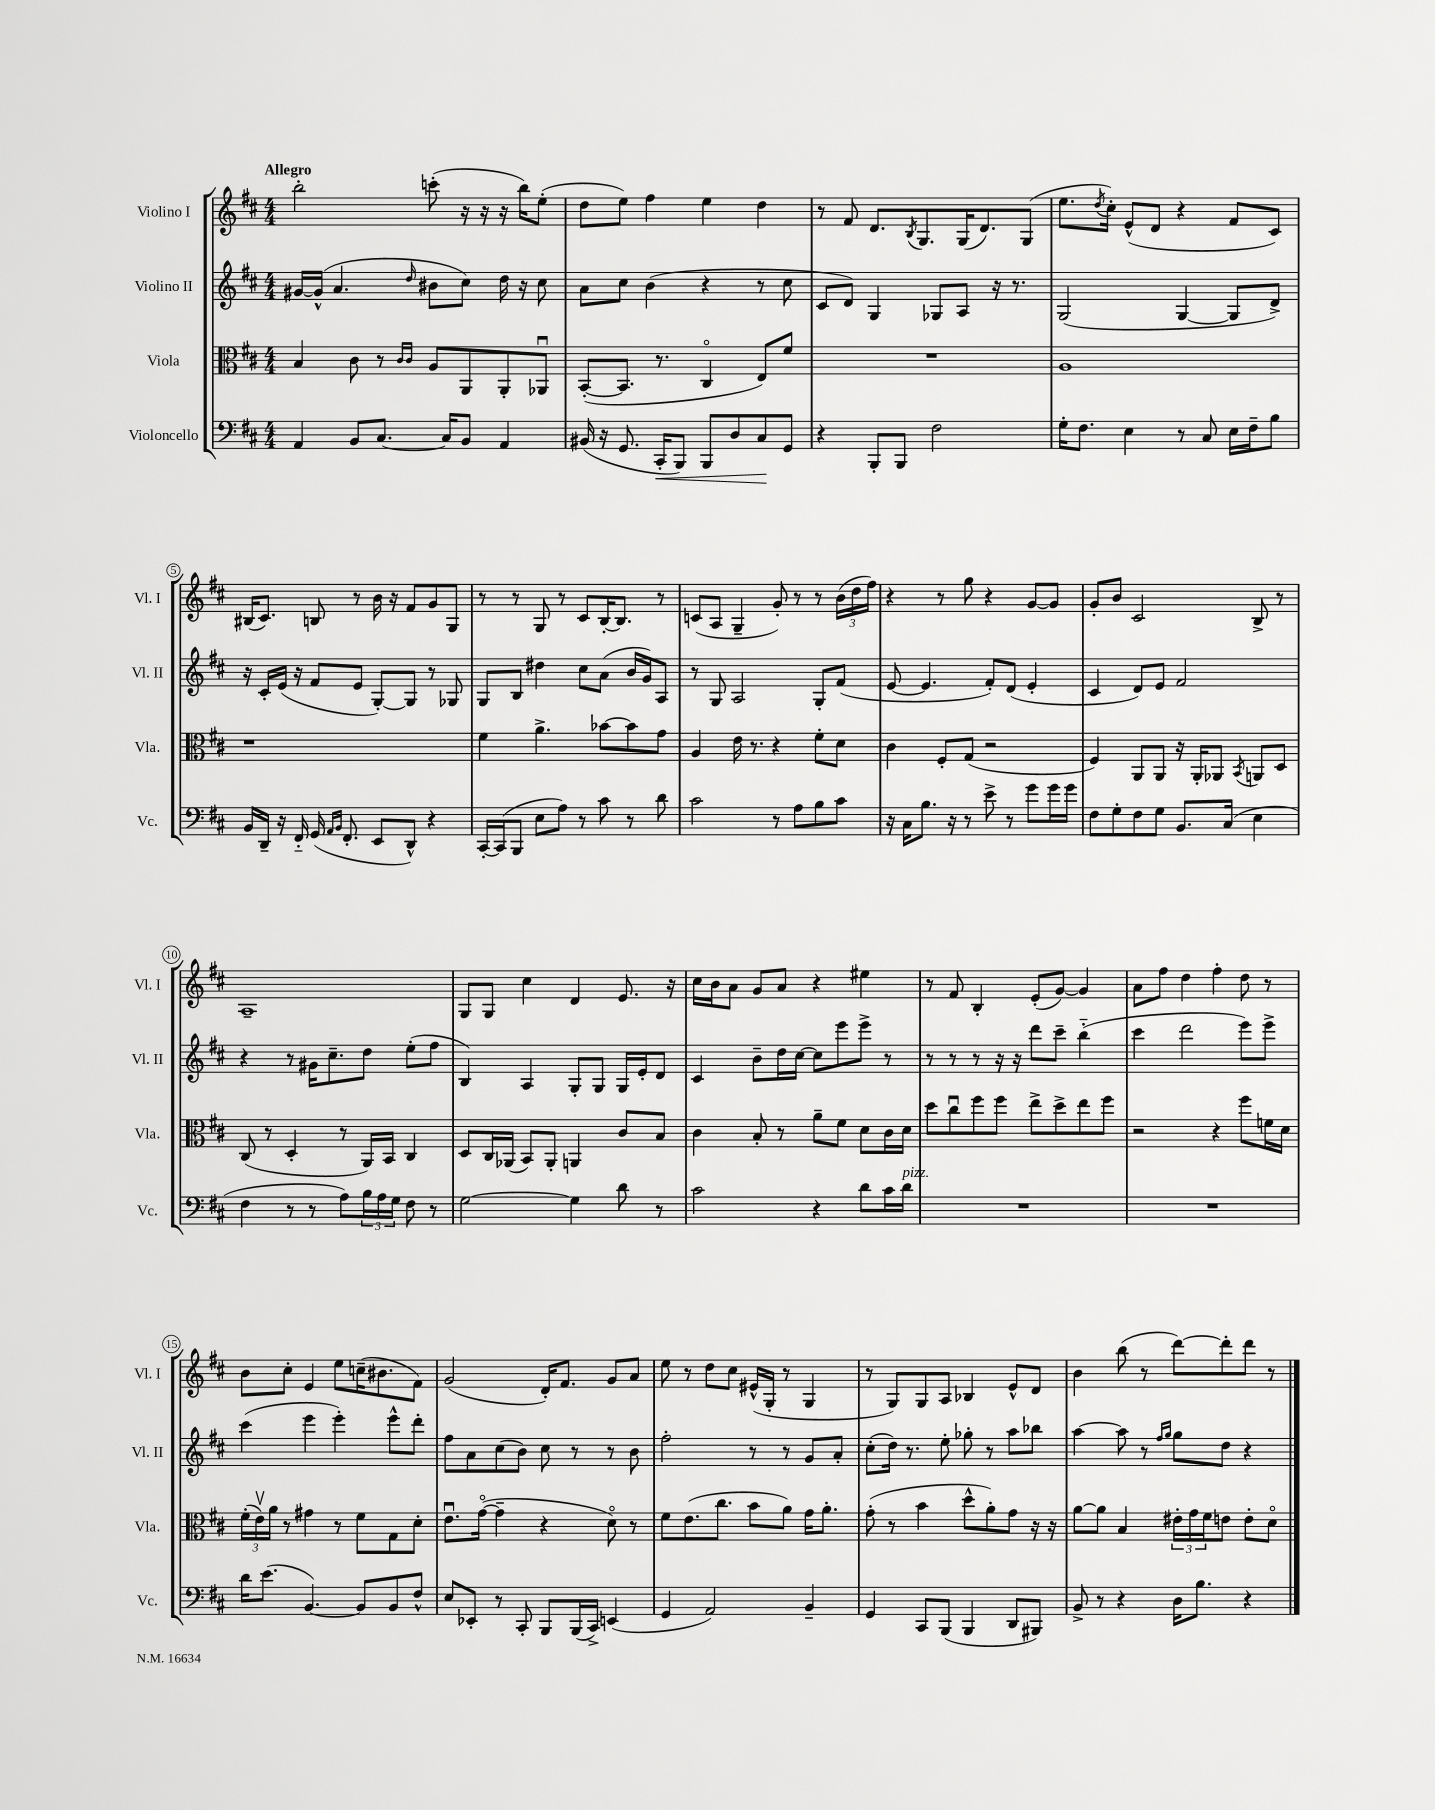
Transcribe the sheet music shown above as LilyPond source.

<<
\new StaffGroup <<
\new Staff = "s0" \with { instrumentName = "Violino I" shortInstrumentName = "Vl. I" } {
    \clef treble \key d \major \numericTimeSignature \time 4/4 \tempo "Allegro"
    b''2-. c'''8-.( r16 r16 r16 b''16) e''8-.( |
    d''8 e''8) fis''4 e''4 d''4 |
    r8 fis'8 d'8. \acciaccatura { b8 } g8. g16( d'8.) g8( |
    e''8. \acciaccatura { d''8 } cis''16-.) e'8-^( d'8 r4 fis'8 cis'8) |
    bis16( cis'8.) b8 r8 b'16 r16 fis'8 g'8 g8 |
    r8 r8 g8 r8 cis'8 b16~-. b8. r8 |
    c'8( a8 g4-- g'8-.) r8 r8 \tuplet 3/2 { b'16( d''16 fis''16) } |
    r4 r8 g''8 r4 g'8~ g'8 |
    g'8-. b'8 cis'2 b8-> r8 |
    a1-- |
    g8 g8 cis''4 d'4 e'8. r16 |
    cis''16 b'16 a'8 g'8 a'8 r4 eis''4 |
    r8 fis'8 b4-. e'8-.( g'8~) g'4 |
    a'8 fis''8 d''4 fis''4-. d''8 r8 |
    b'8 cis''8-. e'4 e''8 c''16--( bis'8. fis'8) |
    g'2( d'16-.) fis'8. g'8 a'8 |
    e''8 r8 d''8 cis''8 eis'16-^( g16-. r8 g4 |
    r8 g8) g8 a8 bes4 e'8-^ d'8 |
    b'4 b''8( r8 d'''8~) d'''8-. d'''8 r8 \bar "|." |
}
\new Staff = "s1" \with { instrumentName = "Violino II" shortInstrumentName = "Vl. II" } {
    \clef treble \key d \major \numericTimeSignature \time 4/4
    gis'16~ gis'16-^( a'4. \grace { d''16 } bis'8 cis''8) d''16 r16 cis''8 |
    a'8 cis''8 b'4( r4 r8 cis''8 |
    cis'8 d'8) g4 ges8 a8 r16 r8. |
    g2( g4~ g8 d'8->) |
    r16 cis'16-. e'16( r16 fis'8 e'8 g8~-.) g8 r8 ges8 |
    g8 b8 dis''4 cis''8 a'8( b'16 g'16) a8 |
    r8 g8 a2 g8-. fis'8( |
    e'8~ e'4. fis'8-.) d'8( e'4-. |
    cis'4 d'8) e'8 fis'2 |
    r4 r8 gis'16 cis''8.-- d''8 e''8-.( fis''8 |
    b4) a4 g8-. g8 g16 e'16-. d'8 |
    cis'4 b'8-- d''16 cis''16~ cis''8 e'''8 e'''8-> r8 |
    r8 r8 r8 r16 r16 d'''8 cis'''8-- b''4-_( |
    cis'''4 d'''2 e'''8) e'''8-> |
    cis'''4( e'''4 e'''4-.) e'''8-^ d'''8-. |
    fis''8 a'8 cis''8( b'8) cis''8 r8 r8 b'8 |
    fis''2-. r8 r8 g'8 a'8-. |
    cis''8-.( d''16) r8. e''8-. ges''8-. r8 a''8 bes''8 |
    a''4~ a''8 r8 \grace { fis''16 g''16 } g''8 d''8 r4 \bar "|." |
}
\new Staff = "s2" \with { instrumentName = "Viola" shortInstrumentName = "Vla." } {
    \clef alto \key d \major \numericTimeSignature \time 4/4
    b4 cis'8 r8 \grace { cis'16 cis'16 } a8 a,8 a,8-. aes,8\downbow |
    b,8~-.( b,8. r8. cis4\flageolet e8) fis'8 |
    R1 |
    a1 |
    r1 |
    fis'4 a'4.-> bes'8~ bes'8 g'8 |
    a4 e'16 r8. r4 fis'8-. d'8 |
    cis'4 fis8-. g8( r2 |
    fis4) a,8 a,8 r16 a,16-. aes,8 \acciaccatura { b,8 } a,8 d8 |
    cis8( r8 d4-. r8 a,16) b,16 cis4 |
    d8 cis16 aes,16( b,8) aes,8-. a,4 cis'8 b8 |
    cis'4 b8-. r8 a'8-- fis'8 d'8 cis'16 d'16 |
    d''8 cis''8\downbow fis''8 fis''8 e''8-> d''8-> e''8 fis''8 |
    r2 r4 fis''8 f'16 d'16 |
    \tuplet 3/2 { fis'16-.( e'16\upbow) a'16 } r8 gis'4 r8 fis'8 g8 d'8-. |
    e'8.\downbow g'16~\flageolet( g'4-- r4 d'8\flageolet) r8 |
    fis'8 e'8.( cis''8. b'8 a'8) g'16 a'8.-. |
    g'8-.( r8 b'4 d''8-^ a'8-.) g'8 r16 r16 |
    a'8~ a'8 b4 \tuplet 3/2 { eis'16-. g'16 fis'16 } e'8 e'8-. d'8\flageolet \bar "|." |
}
\new Staff = "s3" \with { instrumentName = "Violoncello" shortInstrumentName = "Vc." } {
    \clef bass \key d \major \numericTimeSignature \time 4/4
    a,4 b,8 cis8.~ cis16 b,8 a,4 |
    bis,16( r16 g,8. cis,16-.\< b,,8) b,,8 d8 cis8\! g,8 |
    r4 b,,8-. b,,8 fis2 |
    g16-. fis8. e4 r8 cis8 e16 fis16-- b8 |
    b,16 d,16-- r16 fis,16-_ g,16( \grace { a,16 b,16 } fis,8.-. e,8 d,8-^) r4 |
    cis,16~-. cis,16( b,,8 e8 a8) r8 cis'8 r8 d'8 |
    cis'2 r8 a8 b8 cis'8 |
    r16 cis16 b8. r16 r8 e'8-> r8 g'8 g'16 g'16 |
    fis8 g8-. fis8 g8 b,8. cis16( e4 |
    fis4 r8 r8 a8) \tuplet 3/2 { b16 a16 g16 } fis8 r8 |
    g2~ g4 d'8 r8 |
    cis'2 r4 d'8 cis'16 d'16^\markup { \italic "pizz." } |
    R1 |
    R1 |
    d'16 e'8.( b,4.~) b,8 b,8 fis8-^ |
    e8 ees,8-. r8 cis,8-. b,,8 b,,16( cis,16->) e,4( |
    g,4 a,2) b,4-- |
    g,4 cis,8 b,,8( b,,4 d,8 bis,,8) |
    b,8-> r8 r4 d16 b8. r4 \bar "|." |
}
>>
>>
\layout { \context { \Score \override BarNumber.stencil = #(make-stencil-circler 0.1 0.3 ly:text-interface::print) } }
